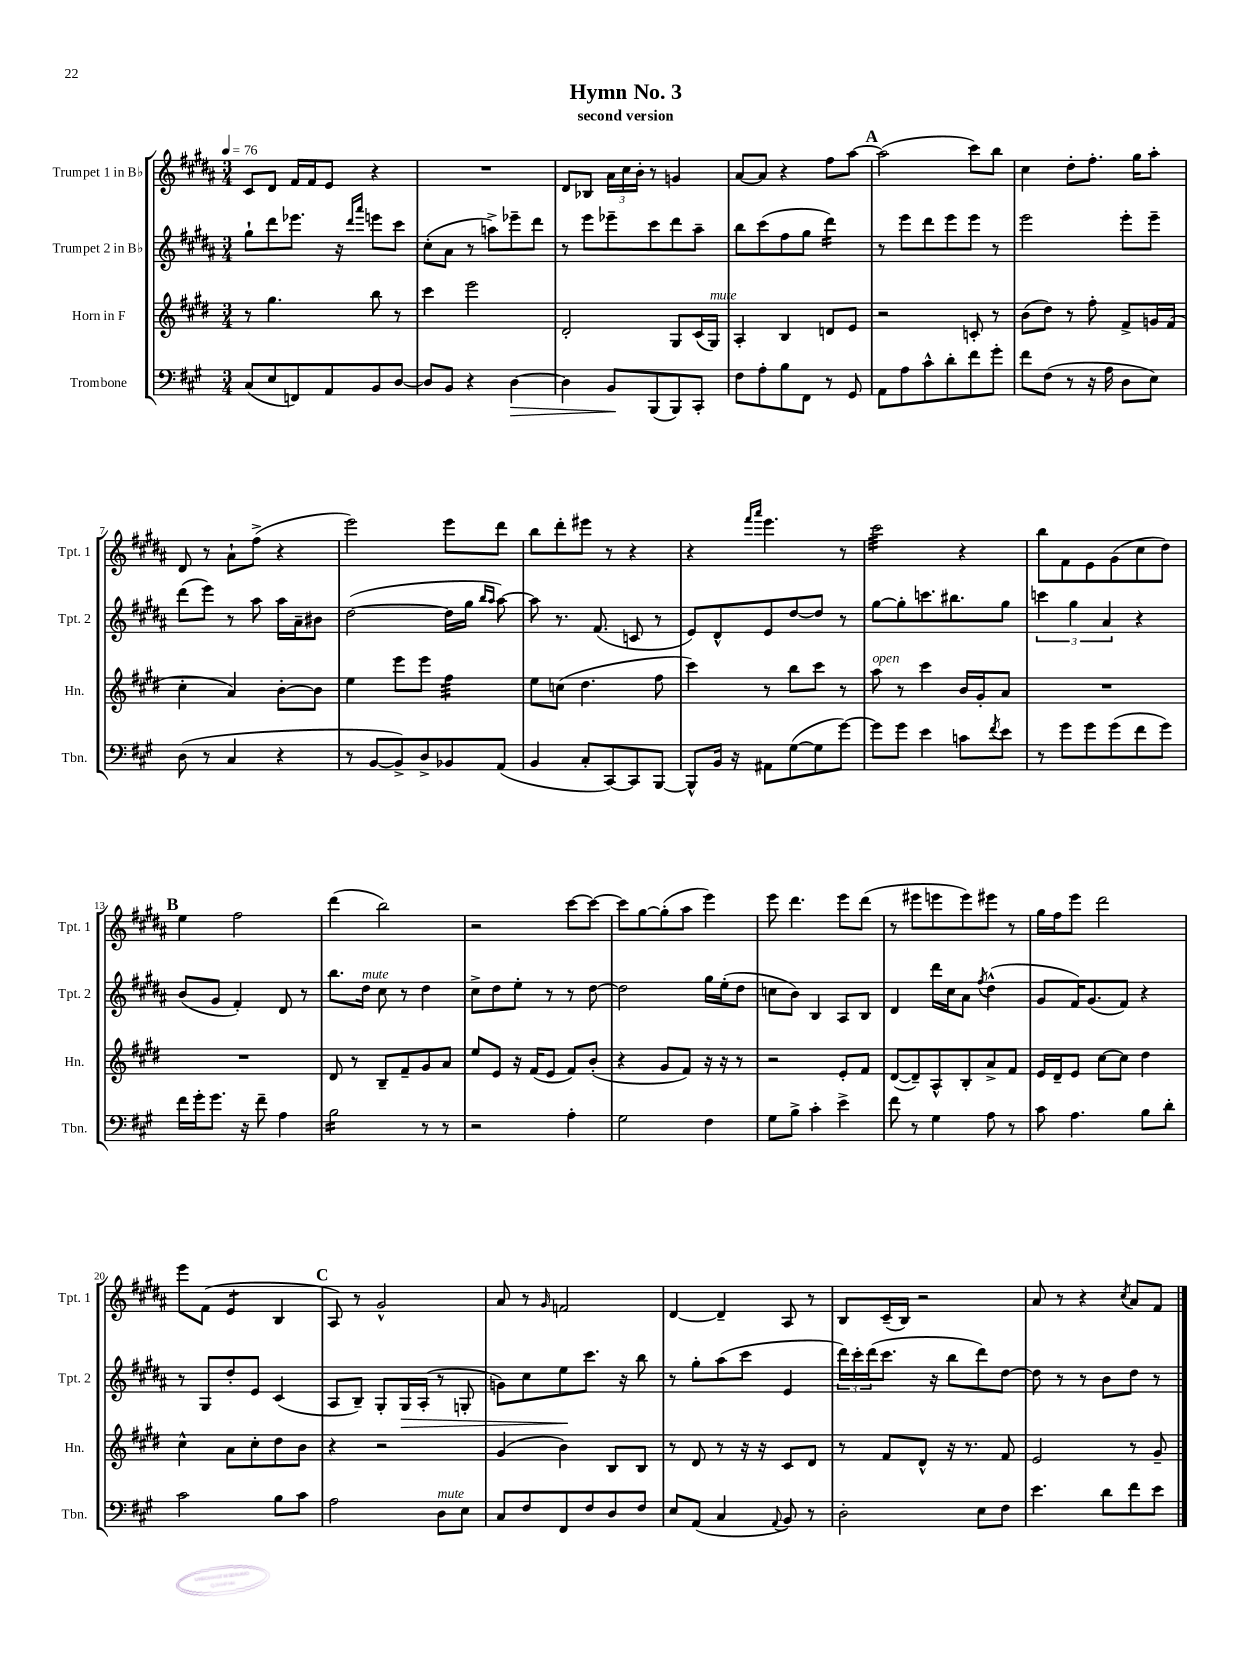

**kern	**kern	**kern	**kern
*staff4	*staff3	*staff2	*staff1
*clefF4	*clefG2	*clefG2	*clefG2
*k[f#c#g#]	*k[f#c#g#d#]	*k[f#c#g#d#a#]	*k[f#c#g#d#a#]
*M3/4	*M3/4	*M3/4	*M3/4
*MM76	*MM76	*MM76	*MM76
(8C#	8r	8gg#`	8c#
8E	4.gg#	8ddd#	8d#
8FF)	.	8.eee-	16f#
.	.	.	16f#
8AA	.	.	8e
.	.	16r	.
.	.	16qqddd#	.
.	.	16qqaaa#	.
8BB	8bb	8eee	4r
[8D	8r	8ccc#	.
=	=	=	=
8D]	4ccc#	(8cc#'	2.r
8BB	.	8a#	.
4r	2eee	8r	.
.	.	8aa^)	.
[4D	.	8eee-~	.
.	.	8ddd#	.
=	=	=	=
4D]	2d#'	8r	8d#
.	.	8eee	8B-
8BB	.	8eee-~	24a#
.	.	.	24cc#
.	.	.	24b'
(8BBB	.	8ccc#	8r
8BBB)	8G#	8ddd#	4g
8CC#'	(16c#	8aa#~	.
.	16G#)	.	.
=	=	=	=
8F#	4A'	8bb	[8a#
8A'	.	(8ccc#	8a#]
8B	4B	8ff#	4r
8FF#	.	8gg#	.
8r	8d	4ddd#)	8ff#
8GG#	8e	.	[8aa#
=	=	=	=
8AA	2r	8r	(2aa#]
8A	.	8eee	.
8c#^^	.	8ddd#	.
8d'	.	8eee	.
8f#	8c'	8eee	8ccc#)
8g#'	8r	8r	8bb
=	=	=	=
8f#	(8b	2eee	4cc#
(8F#	8dd#)	.	.
8r	8r	.	8dd#'
16r	8ff#'	.	8.ff#'
16A	.	.	.
8D	8f#^	8eee'	.
.	.	.	16gg#
8E)	16g	8eee~	8aa#'
.	(16f#	.	.
=	=	=	=
(8D	4cc#'	(8ddd#	8d#
8r	.	8eee)	8r
4C#	4a)	8r	8a#`
.	.	8aa#	(8ff#^
4r	[8b'	16aa#	4r
.	.	16a#~	.
.	8b]	8b#	.
=	=	=	=
8r	4ee	([2dd#	2eee)
[8BB	.	.	.
8BB^])	8eee	.	.
8D^	8eee	.	.
8BB-	4ff#	16dd#]	8eee
.	.	16gg#	.
.	.	16qqbb	.
.	.	16qqaa#	.
(8AA	.	[8aa#)	8ddd#
=	=	=	=
4BB	8ee	8aa#]	8bb
.	(8cc	8.r	8ddd#'
8C#'	4.dd#	.	8eee#
.	.	(8.f#	.
[8CC#)	.	.	8r
8CC#]	.	8c	4r
[8BBB	8ff#	8r	.
=	=	=	=
8BBB^^]	4ccc#)	8e)	4r
16BB	.	8d#^^	.
16r	.	.	.
.	.	.	16qqfff#
.	.	.	16qqaaa#
8AA#	8r	8e	4.eee
([8G#	8bb	[8dd#	.
8G#]	8ccc#	8dd#]	.
[8g#)	8r	8r	8r
=	=	=	=
8g#]	8aa	[8gg#	2ccc#
8g#	8r	8gg#']	.
4e	4ccc#	8.ccc	.
.	.	8.bb#	.
8c	16b	.	4r
.	16g#'	.	.
8qf#	.	.	.
8e	8a	8gg#	.
=	=	=	=
8r	2.r	6ccc	8bb
8g#	.	.	8f#
.	.	6gg#	.
8g#	.	.	8e
.	.	6a#	.
(8g#	.	.	(8g#
8f#	.	4r	8cc#
8g#)	.	.	8dd#)
=	=	=	=
16f#	2.r	(8b	4ee
16g#'	.	.	.
8.g#	.	8g#	.
.	.	4f#')	2ff#
16r	.	.	.
8f#~	.	.	.
4A	.	8d#	.
.	.	8r	.
=	=	=	=
2B	8d#	8.bb	(4ddd#
.	8r	.	.
.	.	16dd#	.
.	8B~	8cc#	2bb)
.	8f#~	8r	.
8r	8g#	4dd#	.
8r	8a	.	.
=	=	=	=
2r	8ee	8cc#^	2r
.	8e	8dd#	.
.	16r	8ee'	.
.	(16f#	.	.
.	8e	8r	.
4A'	8f#)	8r	[8ccc#
.	(8b'	[8dd#	8ccc#_
=	=	=	=
2G#	4r	2dd#]	8ccc#]
.	.	.	[8gg#
.	8g#	.	(8gg#']
.	8f#)	.	8aa#
4F#	16r	16gg#	4eee)
.	16r	(16ee'	.
.	8r	8dd#	.
=	=	=	=
8G#	2r	8cc	8eee
8B^	.	8b)	4.ddd#
4c#'	.	4B	.
4e^	8e'	8A#	8eee
.	8f#	8B	(8ddd#
=	=	=	=
8f#	([8d#	4d#	8r
8r	8d#~])	.	8eee#
4G#	8A^^	16ddd#	8eee
.	.	16cc#	.
.	8B'	8a#	8eee)
.	.	8qff#	.
8A	8a^	(4dd#^^	8eee#
8r	8f#	.	8r
=	=	=	=
8c#	16e	8g#	16gg#
.	16d#~	.	16ff#
4.A	8e	16f#)	8eee
.	.	(8.g#	.
.	[8cc#	.	2ddd#
.	8cc#]	8f#)	.
8B	4dd#	4r	.
8d'	.	.	.
=	=	=	=
2c#	4cc#^^	8r	8eee
.	.	8G#	(8f#
.	8a	8dd#'	4e
.	8cc#'	8e	.
8B	8dd#	(4c#	4B
8c#	8b	.	.
=	=	=	=
2A	4r	8A#	8A#)
.	.	8B~)	8r
.	2r	8G#'	2g#^^
.	.	16G#	.
.	.	(16A#'	.
8D	.	8r	.
8E	.	8G'	.
=	=	=	=
8C#	(4g#	8g)	8a#
8F#	.	8cc#	8r
.	.	.	16qqg#
8FF#	4b)	8ee	2f
8F#	.	8.ccc#	.
8D	8B	.	.
.	.	16r	.
8F#	8B	8bb	.
=	=	=	=
8E	8r	8r	[4d#
(8AA	8d#	8gg#'	.
4C#	8r	(8aa#	4d#~]
.	16r	8ccc#	.
.	16r	.	.
8qqAA	.	.	.
8BB)	8c#	4e	8A#
8r	8d#	.	8r
=	=	=	=
2D'	8r	24ddd#)	8B
.	.	24ccc#'	.
.	.	(24ddd#	.
.	8f#	8.ccc#	(16c#~
.	.	.	16B)
.	8d#^^	.	2r
.	.	16r	.
.	16r	8bb	.
.	8.r	.	.
8E	.	8ddd#)	.
8F#	8f#	[8dd#	.
=	=	=	=
4.e	2e	8dd#]	8a#
.	.	8r	8r
.	.	8r	4r
8d	.	8b	.
.	.	.	8qcc#
8f#	8r	8dd#	8a#
8e	8g#~	8r	8f#
==	==	==	==
*-	*-	*-	*-
